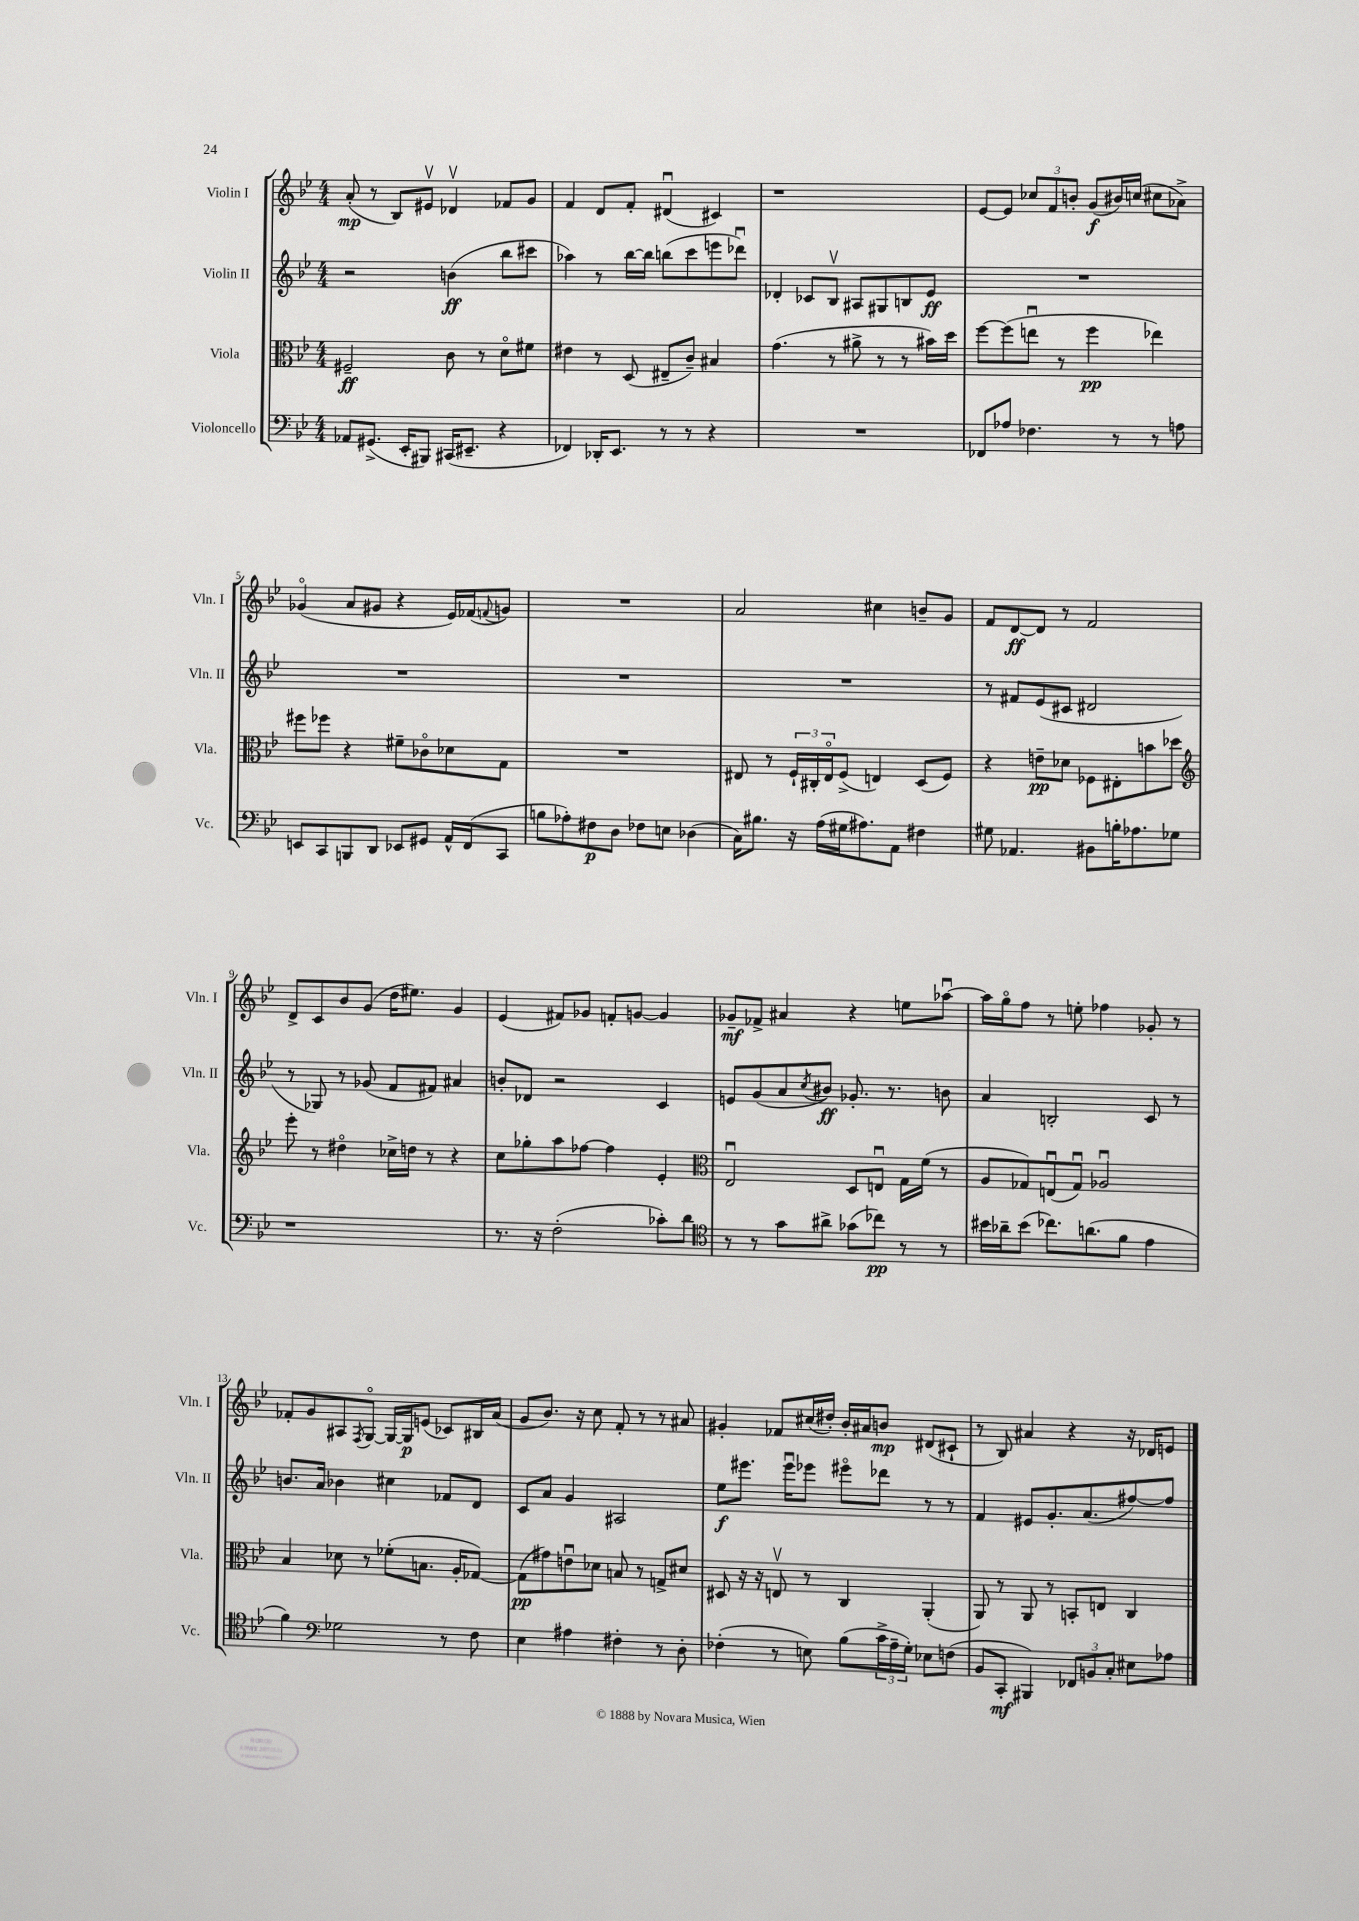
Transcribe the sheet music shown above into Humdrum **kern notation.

**kern	**kern	**kern	**kern
*staff4	*staff3	*staff2	*staff1
*clefF4	*clefC3	*clefG2	*clefG2
*k[b-e-]	*k[b-e-]	*k[b-e-]	*k[b-e-]
*M4/4	*M4/4	*M4/4	*M4/4
8AA-/L	2F#~/	2r	(8a'/
(8.GG#^/J	.	.	8r
.	.	.	8B-/L)
16EE-'/LK	.	.	.
8BBB#/J)	.	.	8e#v/J
(16CC#/LK	8c\	(4b\	4d-v/
8.EE#~/J	.	.	.
.	8r	.	.
4r	8do\L	8bb-\L	8f-/L
.	8f#\J	8ccc#\J	8g/J
=	=	=	=
4FF-/)	4e#\	4aa-\)	4f/
16DD-'/LK	8r	8r	8d/L
8.EE-/J	.	.	.
.	(8D/	[16bb-\LL	8f'/J
.	.	16bb-\]JJ	.
8r	8E#~/L	(8bb\L	(4d#u/
8r	8c~/J)	8ccc\	.
4r	4B#/	8eee\	4c#/)
.	.	8ddd-u\J)	.
=	=	=	=
1r	(4.g\	4d-'/	1r
.	.	8c-/L	.
.	8r	8B-v/J	.
.	8a#^\	8A#/L	.
.	8r	8G#/	.
.	8r	8B/	.
.	16b#\LL)	8e-/J	.
.	16dd\JJ	.	.
=	=	=	=
8FF-/L	[8ff\L	1r	[8e-/L
8A-/J	(8ff\]	.	8e-/]J
4.F-\	8eeu\J	.	12cc-/L
.	.	.	12f/
.	8r	.	.
.	.	.	12b'/J
.	4ff\	.	(8g/L
8r	.	.	16b#/L)
.	.	.	(16cc/JJ
8r	4ee-\)	.	8cc#\L
8A\	.	.	8a-^\J)
=	=	=	=
8EE/L	8ff#\L	1r	(4g-o/
8CC/	8ff-\J	.	.
8BBB/	4r	.	8a/L
8DD/J	.	.	8g#/J
8EE-/L	8f#~\L	.	4r
8GG#/J	8c-o\	.	.
16AA^^/LL	8d-\	.	16e-/LL)
(16FF/J	.	.	(16f-/J
.	.	.	8qqf/
8CC/J	8G\J	.	8g/J)
=	=	=	=
8B\L	1r	1r	1r
8A-'\)	.	.	.
8F#\	.	.	.
8D\J	.	.	.
8F-\L	.	.	.
8E\J	.	.	.
(4D-\	.	.	.
=	=	=	=
16C\LK)	8E#/	1r	2a/
8.B#\J	.	.	.
.	8r	.	.
16r	24F`/LL	.	.
.	24C#'/	.	.
(16A\LL	.	.	.
.	24E#o/J	.	.
16G#\J	(8F^/J	.	.
8.A#\)	.	.	.
.	4E/)	.	4cc#\
8AA\J	.	.	.
4F#\	(8D/L	.	8b~/L
.	8F/J)	.	8g/J
=	=	=	=
8G#\	4r	8r	8f/L
4.AA-/	.	8f#/L	[8d/
.	8e~\L	(8e-/	8d/]J
.	8d-\J	8c#/J	8r
8BB#\L	8F-\L	2d#/	2f/
16B'\K	8E#'\	.	.
8.A-\	.	.	.
.	8b\	.	.
8G-\J	8dd-\J	.	.
=	=	=	=
*	*clefG2	*	*
1r	8eee-'\	8r	8d^/L
.	8r	8G-/)	8c/
.	4dd#o\	8r	8b-/
.	.	(8g-/	(8g/J
.	16cc-^\LL	8f/L	16dd\LK
.	16dd\JJ	.	8.ee#\J)
.	8r	8f#/J)	.
.	4r	4a#/	4g/
=	=	=	=
8.r	8cc\L	8b'/L	(4e-/
.	8gg-'\	8d-/J	.
16r	.	.	.
(2F'\	8aa\	2r	8f#/L)
.	[8ff-\J	.	8g-/J
.	4ff-\]	.	8f'/L
.	.	.	[8g/J
8c-'\L)	4e-'/	4c/	4g/]
8d\J	.	.	.
=	=	=	=
*clefC4	*clefC3	*	*
8r	2E-u/	8e/L	8g-~/L
8r	.	(8g/	8f-^/J
8g\L	.	8a/	4a#/
.	.	8qcc/	.
8a#^\J	.	8b#/J)	.
(8g-\L	8D/L	8.g-'/	4r
8cc-\J)	8Eu/J	.	.
.	.	8.r	.
8r	16G\LL	.	8ee\L
.	(16f\JJ	.	.
8r	8r	8b\	[8aa-u\J
=	=	=	=
16b#\LL	8A/L	4a/	16aa-\]LL
16a-~\J	.	.	16ggo\J
(8b#\J	8G-/)	.	8ff\J
8.cc-\L)	(8Eu/	2B'/	8r
.	8G-u/J)	.	8ee'\
(8.a\	.	.	.
.	2A-u/	.	4ff-\
8f\J	.	.	.
4e-\	.	8c/	8g-'/
.	.	8r	8r
=	=	=	=
4f\)	4B-/	8.b/L	8f-'/L
.	.	.	8g/
.	.	16a/Jk	.
*clefF4	*	*	*
2G-\	8d-\	4b-\	8A#/
.	.	.	8qF/
.	8r	.	[8Go/J
.	(8f-'\L	4cc#\	16G/_LL
.	.	.	16G/]J
.	8.B\J	.	(8e/J
8r	.	8f-/L	8c-/L)
.	16A'/LK	.	.
8F\	[8G-/J)	8d/J	16B#/L
.	.	.	(16a/JJ
=	=	=	=
4E-\	(8G-\]L	8c/L	8g/L
.	8g#\)	8a/J	8.b-/J)
4A#\	8eu\	4g/	.
.	.	.	16r
.	8d-\J	.	8cc\
4F#'\	8B/	2A#/	8f'/
.	8r	.	8r
8r	8G^/L	.	8r
8D'\	8d#/J	.	8a#/
=	=	=	=
(4F-'\	8D#/	8ee-\L	4g#'/
.	16r	8.eee#\J	.
.	16r	.	.
8r	8Ev/	.	8f-/L
.	.	16eee#u\LK	.
8E\)	8r	8eee-\J	(16cc#/L
.	.	.	16dd#'/JJ)
(8B-\L	4C/	8eee#o\L	16b-'/LL
.	.	.	16a#/J
24c^\L	.	8ddd-\J	8b/J
24A~\	.	.	.
24G'\JJ)	.	.	.
8E-\L	(4AA'/	8r	(8d#/L
(8F\J	.	8r	8c#`/J
=	=	=	=
8BB-/L	8AA/)	4f/	8r
8CC'/J	8r	.	8B-/)
4BBB#/)	8AA/	8e#/L	4a#/
.	8r	8.g'/	.
12FF-/L	8BB'/L	.	4r
.	.	(8.a/	.
12BB/	.	.	.
.	8E/J	.	.
12C'/J	.	.	.
8E#\L	4C/	[8ff#/)	16r
.	.	.	16d-/LK
8A-\J	.	8ff#/]J	8e/J
==	==	==	==
*-	*-	*-	*-
